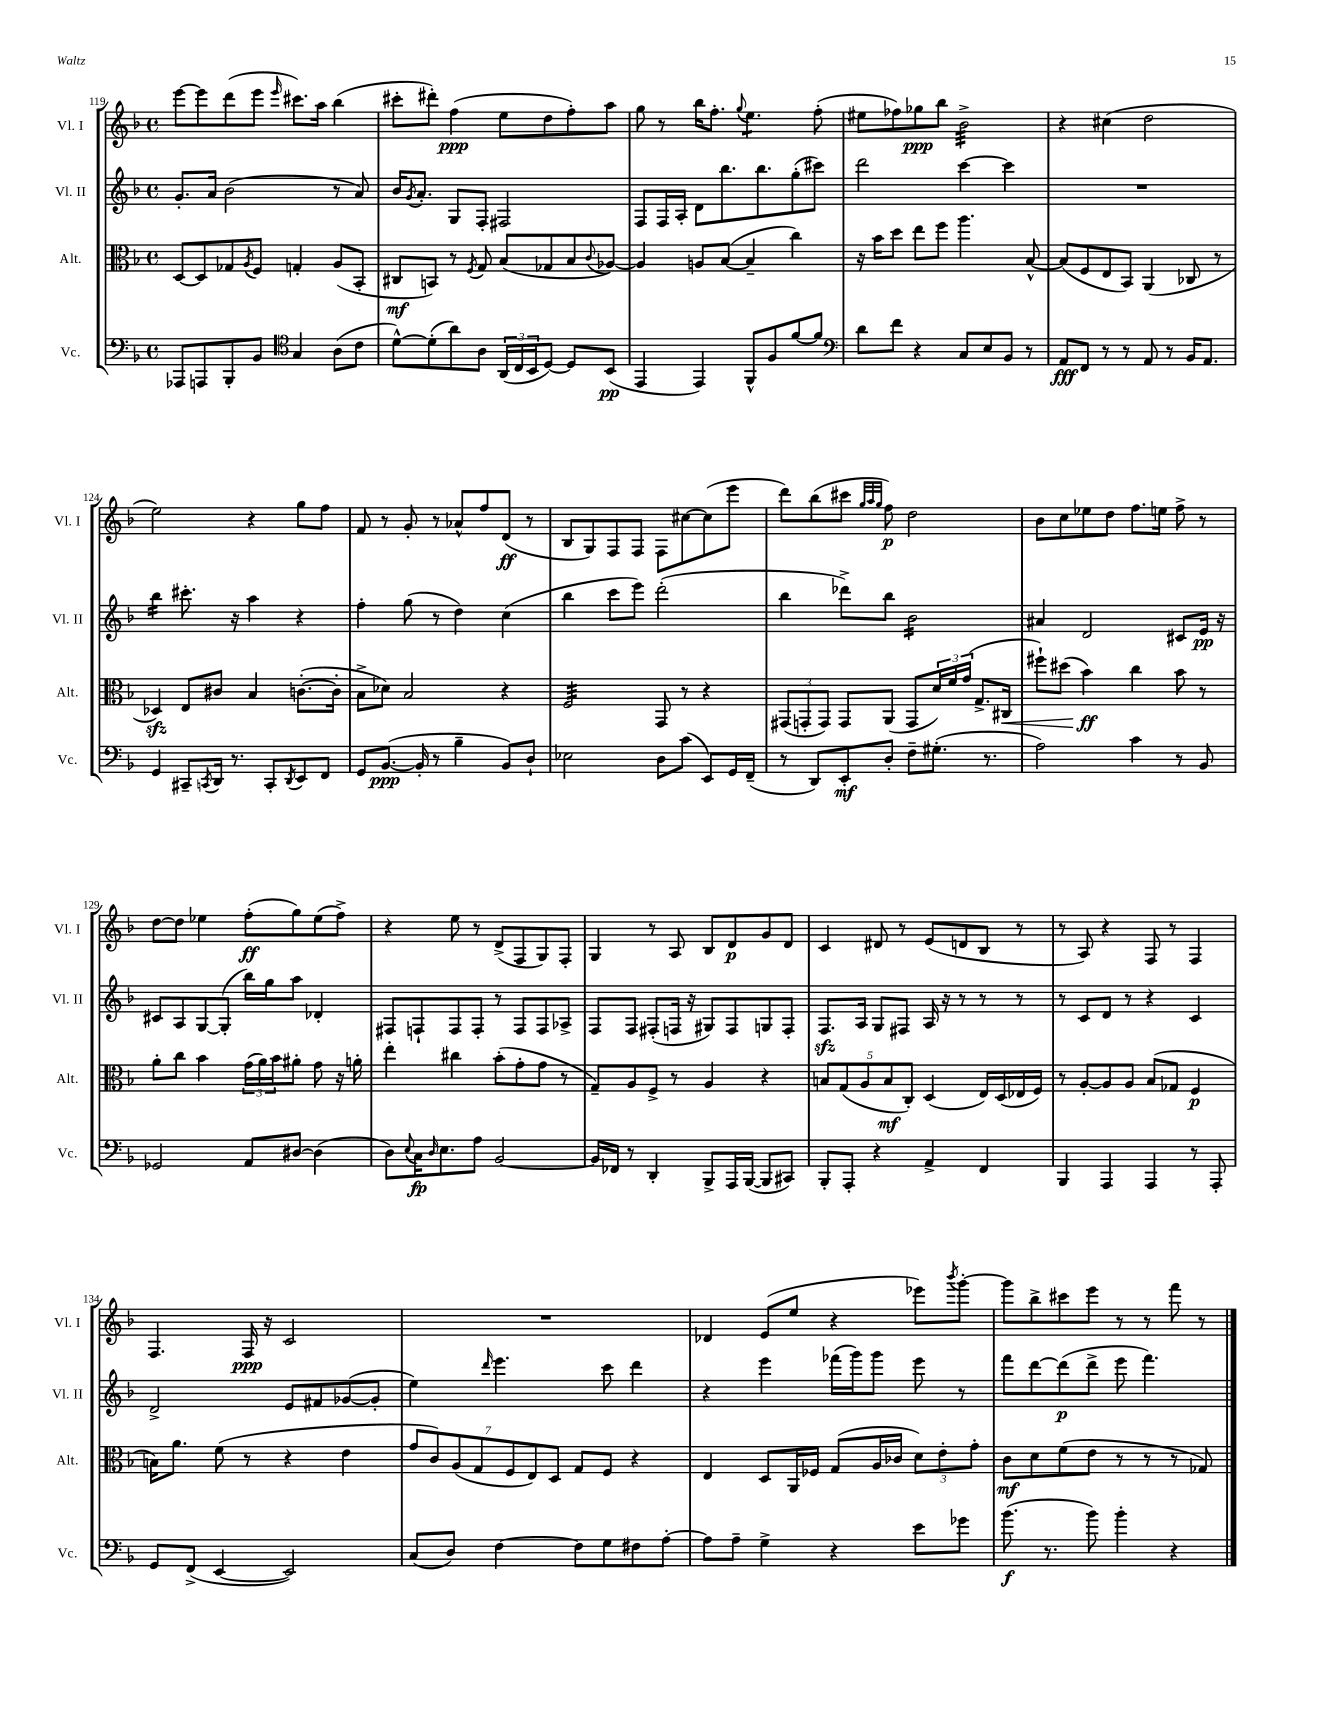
<<
\new StaffGroup <<
\new Staff = "s0" \with { instrumentName = "Vl. I" shortInstrumentName = "Vl. I" } {
    \clef treble \key f \major \defaultTimeSignature \time 4/4
    e'''8~ e'''8 d'''8( e'''8 \grace { e'''16 } cis'''8.) a''16 bes''4( |
    cis'''8-. dis'''8-.) f''4\ppp( e''8 d''8 f''8-.) a''8 |
    g''8 r8 bes''16 f''8.-. \appoggiatura { g''8 } e''4.:8 f''8-.( |
    eis''8 fes''8) ges''8\ppp bes''8 bes'2:32-> |
    r4 cis''4( d''2 |
    e''2) r4 g''8 f''8 |
    f'8 r8 g'8-. r8 aes'8-^ f''8 d'8\ff( r8 |
    bes8 g8) f8 f8 f8 cis''8~ cis''8( e'''8 |
    d'''8) bes''8( cis'''8 \grace { g''32 a''32 g''32 } f''8\p) d''2 |
    bes'8 c''8 ees''8 d''8 f''8. e''16 f''8-> r8 |
    d''8~ d''8 ees''4 f''8-.\ff( g''8) ees''8( f''8->) |
    r4 e''8 r8 d'8->( f8 g8) f8-. |
    g4 r8 a8 bes8 d'8\p g'8 d'8 |
    c'4 dis'8 r8 e'8( d'8 bes8 r8 |
    r8 a8) r4 f8 r8 f4 |
    f4. f16\ppp r16 c'2 |
    R1 |
    des'4 e'8( e''8 r4 ees'''8) \acciaccatura { bes'''8 } g'''8~-. |
    g'''8 bes''8-> cis'''8 e'''8 r8 r8 f'''8 r8 \bar "|." |
}
\new Staff = "s1" \with { instrumentName = "Vl. II" shortInstrumentName = "Vl. II" } {
    \clef treble \key f \major \defaultTimeSignature \time 4/4
    g'8.-. a'16 bes'2( r8 a'8) |
    bes'16 \acciaccatura { g'8 } a'8.-. g8 f8-. fis2 |
    f8 f16 a16-. d'8 bes''8. bes''8. g''8-.( cis'''8) |
    d'''2 c'''4~ c'''4 |
    R1 |
    bes''4:16 cis'''8.-. r16 a''4 r4 |
    f''4-. g''8( r8 d''4) c''4( |
    bes''4 c'''8 e'''8) d'''2-.( |
    bes''4 des'''8->) bes''8 bes'2:16 |
    ais'4 d'2 cis'8 e'16\pp r16 |
    cis'8 a8 g8~ g8-.( bes''16) g''16 a''8 des'4-. |
    fis8 f8-! f8 f8-. r8 f8 f8 aes8-> |
    f8 f8 fis8-.( f16 r16 gis8) f8 g8 f8-. |
    f8.\sfz a16 g8 fis8 a16 r16 r8 r8 r8 |
    r8 c'8 d'8 r8 r4 c'4 |
    d'2-> e'8 fis'8 ges'8~( ges'8-. |
    e''4) \grace { d'''16 } e'''4. c'''8 d'''4 |
    r4 e'''4 fes'''16( g'''16) g'''8 e'''8 r8 |
    f'''8 d'''8~ d'''8\p( d'''8-> e'''8 f'''4.) \bar "|." |
}
\new Staff = "s2" \with { instrumentName = "Alt." shortInstrumentName = "Alt." } {
    \clef alto \key f \major \defaultTimeSignature \time 4/4
    d8~ d8 ges8 \acciaccatura { a8 } f8 g4-. a8( bes,8-. |
    cis8\mf b,8) r8 \acciaccatura { f8 } g8 bes8( ges8 bes8 \appoggiatura { c'8 } aes8~) |
    aes4 a8 bes8~( bes4-- c''4) |
    r16 bes'16 d''8 e''8 f''8 a''4. bes8~-^ |
    bes8( f8 e8 bes,8) a,4( ces8 r8 |
    des4\sfz) e8 cis'8 bes4 c'8.~-.( c'16-. |
    bes8-> des'8) bes2 r4 |
    f2:32 g,8 r8 r4 |
    \tuplet 3/2 { gis,8( g,8-. g,8) } g,8 a,8( g,8 \tuplet 3/2 { d'16) f'16 g'16( } g8.-> cis16\< |
    fis''8-!) dis''8( bes'4\ff\!) c''4 bes'8 r8 |
    a'8-. c''8 bes'4 \tuplet 3/2 { g'16( a'16) bes'16 } ais'8-. g'8 r16 a'16-. |
    e''4-. cis''4 bes'8-.( g'8-. g'8 r8 |
    g8--) a8 f8-> r8 a4 r4 |
    \tuplet 5/4 { b8 g8( a8 b8\mf c8-.) } d4( e16) d16( ees16 f16) |
    r8 a8~-. a8 a8 bes8( ges8 f4\p |
    b16) a'8. f'8( r8 r4 e'4 |
    \tuplet 7/4 { g'8 c'8) a8( g8 f8 e8) d8 } g8 f8 r4 |
    e4 d8 a,16 fes16 g8( a16 ces'16 \tuplet 3/2 { d'8) e'8-. g'8-. } |
    c'8\mf d'8 f'8( e'8 r8 r8 r8 ges8) \bar "|." |
}
\new Staff = "s3" \with { instrumentName = "Vc." shortInstrumentName = "Vc." } {
    \clef bass \key f \major \defaultTimeSignature \time 4/4
    aes,,8 a,,8 bes,,8-. bes,8 \clef tenor g4 a8( c'8 |
    d'8~-^) d'8-.( a'8) a8 \tuplet 3/2 { a,16( c16 bes,16 } d8~) d8 bes,8\pp( |
    e,4 e,4) f,8-^ f8 f'8~ f'8 |
    \clef bass d'8 f'8 r4 c8 e8 bes,8 r8 |
    a,8\fff f,8 r8 r8 a,8 r8 bes,16 a,8. |
    g,4 cis,8-- \acciaccatura { c,8 } d,16 r8. c,8-. \acciaccatura { d,8 } e,8 f,8 |
    g,8 bes,8.~\ppp( bes,16-. r8 bes4-- bes,8) d8-! |
    ees2 d8 c'8( e,8) g,16 f,16--( |
    r8 d,8) e,8-.\mf d8-. f8-- gis8.-.( r8. |
    a2) c'4 r8 bes,8 |
    ges,2 a,8 dis8~ dis4( |
    d8) \appoggiatura { e8 } c16\fp \grace { d16 } e8. a8 bes,2~ |
    bes,16 fes,16 r8 d,4-. bes,,8-> a,,16 bes,,16~( bes,,8 cis,8) |
    bes,,8-. a,,8-. r4 a,4-> f,4 |
    bes,,4 a,,4 a,,4 r8 a,,8-. |
    g,8 f,8->( e,4~ e,2) |
    c8( d8) f4~ f8 g8 fis8 a8~-. |
    a8 a8-- g4-> r4 e'8 ges'8 |
    bes'8.\f( r8. bes'8) bes'4-. r4 \bar "|." |
}
>>
>>
\layout { \context { \Score currentBarNumber = #119 } }
